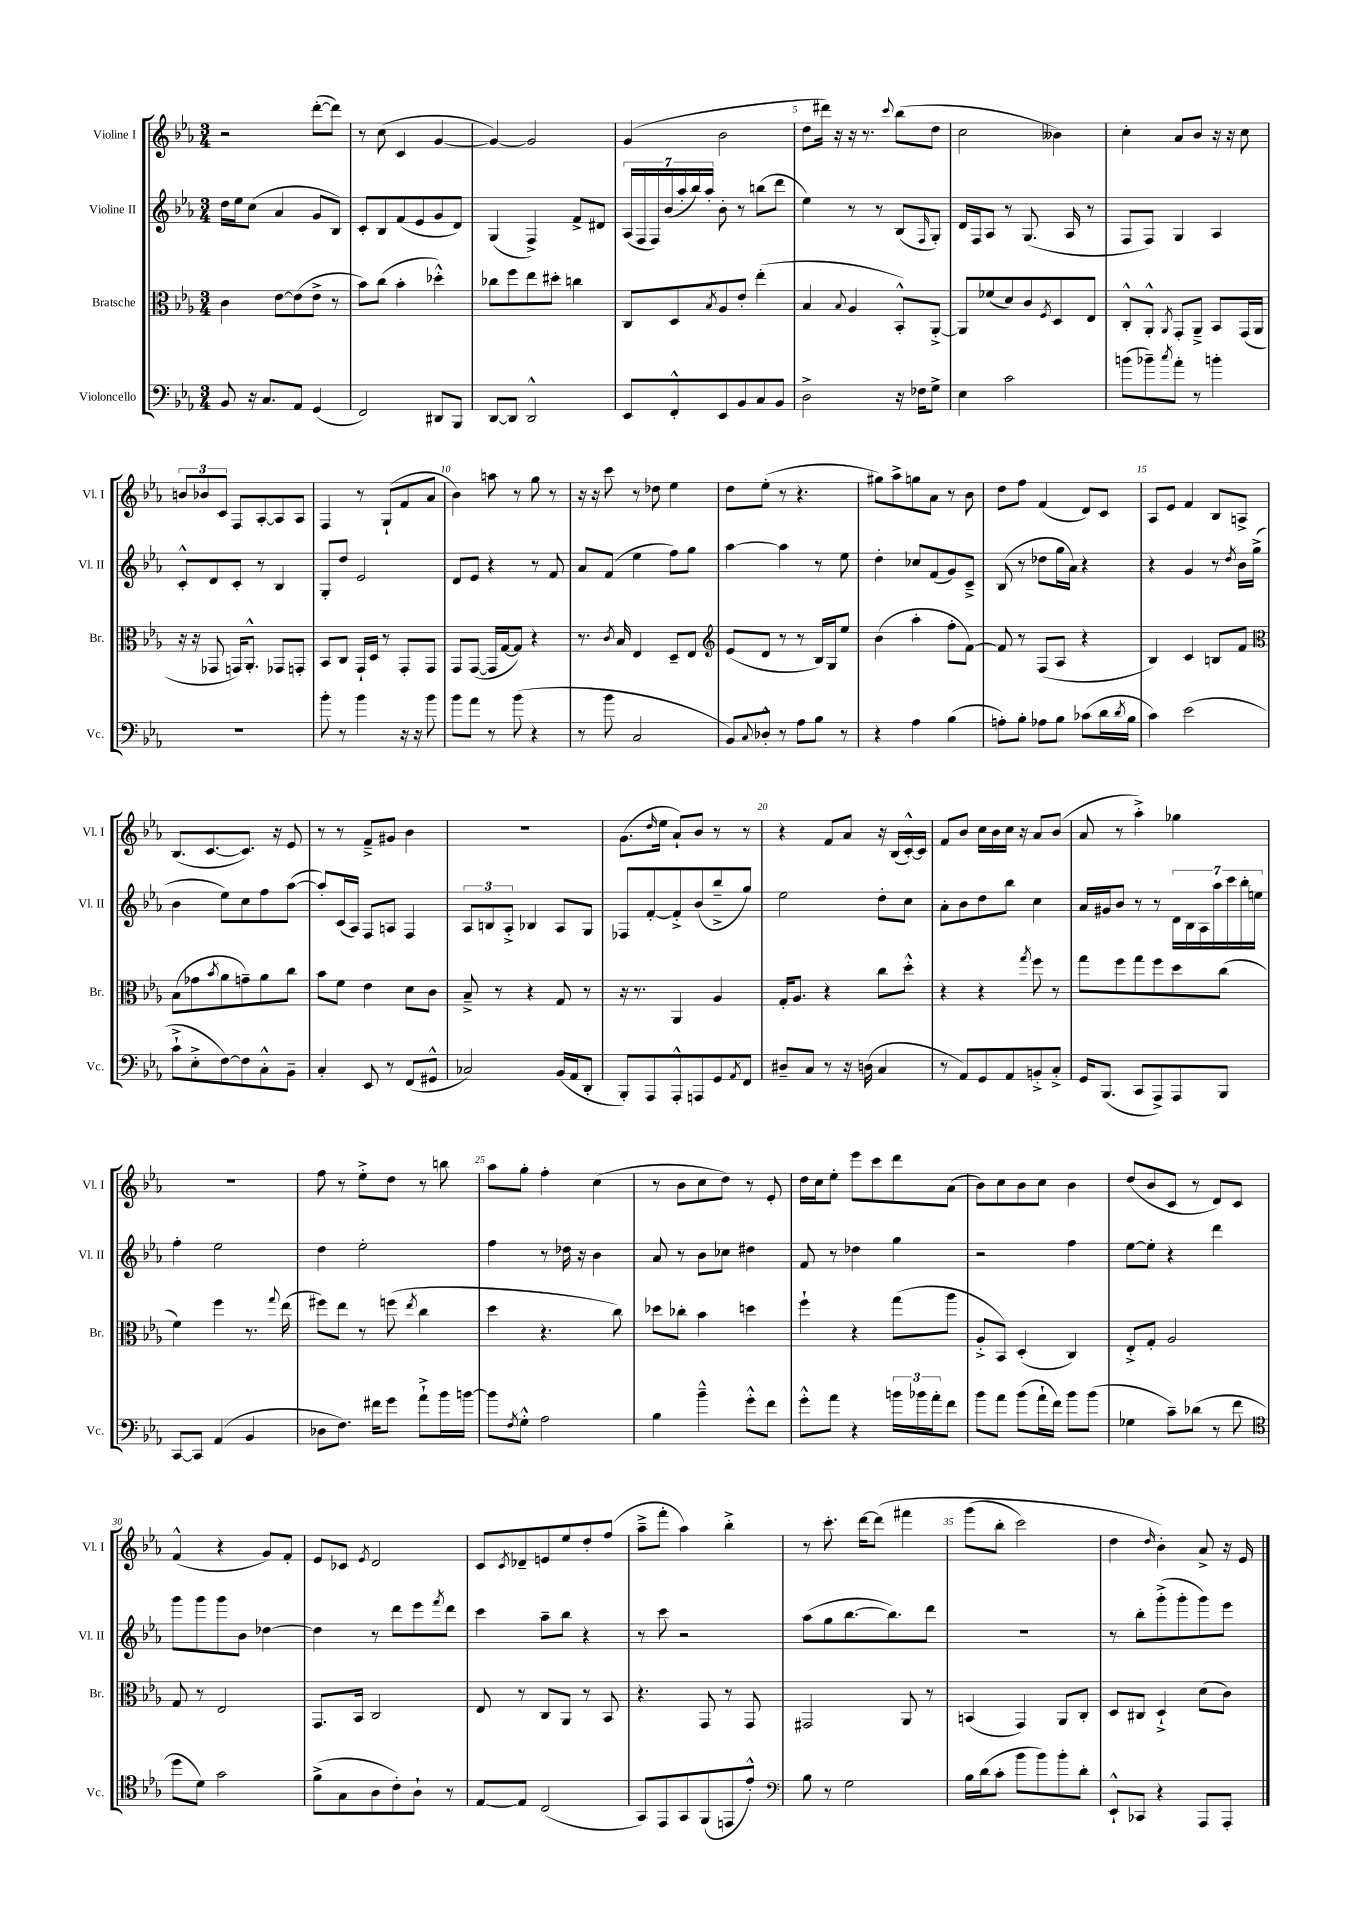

**kern	**kern	**kern	**kern
*staff4	*staff3	*staff2	*staff1
*clefF4	*clefC3	*clefG2	*clefG2
*k[b-e-a-]	*k[b-e-a-]	*k[b-e-a-]	*k[b-e-a-]
*M3/4	*M3/4	*M3/4	*M3/4
8BB-	4c	16dd	2r
.	.	16ee-	.
16r	.	(8cc	.
8.C	.	.	.
.	[8e-	4a-	.
8AA-	(8e-]	.	.
(4GG	8e-^	8g	([8ddd'
.	8r	8B-)	8ddd])
=	=	=	=
2FF)	8b-)	8c'	8r
.	(8cc	8B-	(8cc
.	4b-'	(8f	4c
.	.	8e-	.
8DD#	4dd-'^^)	8g	[4g
8BBB-	.	8d)	.
=	=	=	=
[8DD	8cc-	(4G	4g_)
8DD]	8ff	.	.
2DD^^	8ee-	4F^)	2g]
.	8dd#'	.	.
.	4cc	8f^	.
.	.	8d#	.
=	=	=	=
8EE-	8C	(28A-	(4g
.	.	28F	.
.	.	28F)	.
.	.	(28b-	.
8FF'^^	8D	.	.
.	.	28aa-'	.
.	.	28bb-)	.
.	.	28aa-'	.
.	8qB-	.	.
8EE-	8A-	8b-'	2b-
8BB-	8e-'	8r	.
8C	(4ee-'	(8bb	.
8BB-	.	8ddd	.
=	=	=	=
2D^	4B-	4ee-)	8dd
.	.	.	16ddd#)
.	.	.	16r
.	8qqB-	.	.
.	4A-	8r	16r
.	.	.	8.r
.	.	8r	.
.	.	.	8qqccc
16r	8BB-'^^)	(8B-	(8bb-
16F-	.	.	.
.	.	16qqF	.
8G^	[8AA-'^	8G')	8dd
=	=	=	=
4E-	8AA-]	16d	2cc
.	.	16F	.
.	(8f-	8A-	.
2c	8d)	8r	.
.	8c	(8.G	.
.	8qF	.	.
.	8D	.	4b--)
.	.	16A-	.
.	8E-	8r	.
=	=	=	=
(8b	8C'^^	8F	4cc'
8b-~)	8AA-'^^	8F)	.
8qcc	8qAA-	.	.
8a-'	8GG'	4G	8a-
8r	8AA-~^	.	8b-
4b'	8BB-	4A-	16r
.	.	.	16r
.	(16GG	.	8cc
.	16AA-	.	.
=	=	=	=
2.r	16r	8c'^^	12b
.	16r	.	.
.	.	.	12b-
.	8GG-	8d	.
.	.	.	12c
.	16GG)	8c'	8F
.	8.AA-'^^	.	.
.	.	8r	[8A-'
.	8GG-	4B-	8A-]
.	8GG'	.	8A-
=	=	=	=
8b-'	8BB-	8G'	4F
8r	8C	8dd	.
4b-	16GG`	2e-	8r
.	16D	.	.
.	8r	.	(8G`
16r	8GG'	.	8f
16r	.	.	.
8b-	8GG	.	8a-
=	=	=	=
8b-	8GG	8d	4b-)
8a-	([8GG	8e-	.
8r	16GG]	4r	8aa
.	[16G	.	.
(8b-	8G])	.	8r
4r	4r	8r	8gg
.	.	8f	8r
=	=	=	=
8r	8.r	8a-	16r
.	.	.	16r
8b-	.	(8f	8ccc
.	8qc	.	.
.	16B-	.	.
2C	4E-	4ee-	8r
.	.	.	8dd-
.	8D~	8ff)	4ee-
.	8E-	8gg	.
=	=	=	=
*	*clefG2	*	*
8BB-)	(8e-	[4aa-	8dd
8qqC	.	.	.
8D-'^^	8d	.	(8ee-'
8r	8r	4aa-]	8r
8A-	8r	.	4.r
8B-	16B-)	8r	.
.	16G	.	.
8r	8ee-	8ee-	.
=	=	=	=
4r	(4b-	4dd'	8gg#)
.	.	.	8aa-^
4A-	4aa-'	8cc-	8gg
.	.	(8f	8a-
(4B-	8ff'	8g)	8r
.	[8f)	8c~^	8b-
=	=	=	=
8A')	8f]	(8B-	8dd
8B-'	8r	8r	8ff
8A-	(8F	8dd-	(4f
8B-	8A-	16gg	.
.	.	16a-)	.
(8c-	4r	4r	8d)
16d	.	.	8c
8qd	.	.	.
16B-	.	.	.
=	=	=	=
4c)	4B-)	4r	8A-
.	.	.	8e-
(2e-	4c	4g	4f
.	8B	8r	8B-
.	.	8qdd	.
.	8f	16b-	8A^
.	.	(16gg^	.
=	=	=	=
*	*clefC3	*	*
8c`^	(8B-	4b-	(8.B-
8E-'^	8g-	.	.
.	.	.	[8.c
.	8qb-	.	.
[8F)	8a-	8ee-)	.
8F]	8g~)	8cc	8.c])
8C'^^	8a-	8ff	.
.	.	.	16r
8BB-~	8cc	([8aa-	8e-
=	=	=	=
4C'	8b-	8aa-'])	8r
.	8f	(16c	8r
.	.	16A-)	.
8EE-	4e-	8F	8f~^
8r	.	8A	8g#
(8FF	8d	4F	4b-
8GG#^^	8c	.	.
=	=	=	=
2C-)	8B-~^	12A-	2.r
.	.	12B	.
.	8r	.	.
.	.	12A-'^	.
.	4r	4B-	.
(16BB-	8G	8A-	.
16AA-	.	.	.
8DD'	8r	8G	.
=	=	=	=
8BBB-')	16r	8F-	(8.g
.	8.r	.	.
8AAA-	.	[8f'	.
.	.	.	16qqdd
.	.	.	16ee-
8AAA-'^^	4AA-	8f'^]	8a-`)
8AAA	.	(8b-	8b-
8GG	4A-	8bb-~^	8r
8qAA-	.	.	.
8FF	.	8gg)	8r
=	=	=	=
8D#~	16G'	2ee-	4r
.	8.A-	.	.
8C	.	.	.
8r	4r	.	8f
16r	.	.	8a-
(16D	.	.	.
4C	8cc	8dd'	16r
.	.	.	(16B-
.	8dd'^^	8cc	[16c'^^)
.	.	.	16c]
=	=	=	=
8r	4r	8a-'	8f
8AA-)	.	8b-	8b-
8GG	4r	8dd	16cc
.	.	.	16b-
8AA-	.	8bb-	16cc
.	.	.	16r
.	8qgg	.	.
8BB'^	8ff	4cc	8a-
8C'^	8r	.	(8b-
=	=	=	=
16GG	8gg	16a-	8a-
(8.BBB-	.	16g#	.
.	8ff	8b-	8r
8CC	8gg	8r	4aa-'^)
8AAA-^)	8ff	8r	.
8AAA-	8dd	28d	4gg-
.	.	28B-	.
.	.	28A-	.
.	.	28aa-	.
8BBB-	(8cc	.	.
.	.	28ccc	.
.	.	28bb-'	.
.	.	28ee	.
=	=	=	=
[8CC	4f)	4ff'	2.r
8CC]	.	.	.
(4AA-	4ff	2ee-	.
4BB-	8.r	.	.
.	8qqgg	.	.
.	(16ee-	.	.
=	=	=	=
8D-	8ff#)	4dd	8ff
8.F)	8ee-	.	8r
.	8r	2ee-'	8ee-'^
16f#	.	.	.
8g	(8ff	.	8dd
.	8qee-	.	.
8a-`^	4cc	.	8r
16b-	.	.	8bb
[16b	.	.	.
=	=	=	=
8b]	4dd	4ff	8aa-
8qF	.	.	.
8G'^^	.	.	8gg'
2A-	4.r	8r	4ff'
.	.	16dd-	.
.	.	16r	.
.	.	4b-	(4cc
.	8cc)	.	.
=	=	=	=
4B-	8dd-	8a-	8r
.	8cc-'	8r	8b-
4b-~^^	4b-	8b-	8cc
.	.	8cc-	8dd)
8g'^^	4dd	4dd#	8r
8f	.	.	8e-'
=	=	=	=
8g'^^	4ff`	8f	16dd
.	.	.	16cc
8a-	.	8r	8ee-'
4r	4r	4dd-	8eee-
.	.	.	8ccc
24b	(8gg	4gg	8ddd
24b-	.	.	.
24a-'	.	.	.
8f	8aa-	.	(8a-
=	=	=	=
8b-	8A-'^	2r	8b-)
8a-	8BB-)	.	8cc
(8b-	(4D'	.	8b-
16a-`	.	.	8cc
16f)	.	.	.
8b-	4C)	4ff	4b-
(8b-	.	.	.
=	=	=	=
4G-	8E-'^	[8ee-	(8dd
.	8G'	8ee-']	8b-
8c~)	2A-	4r	8c
(8d-	.	.	8r
8r	.	4ddd	8d)
8f	.	.	8c
=	=	=	=
*clefC4	*	*	*
8dd	8G	8ggg	(4f^^
8d)	8r	8ggg	.
2g	2E-	8ggg	4r
.	.	8b-	.
.	.	[4dd-	8g)
.	.	.	8f'
=	=	=	=
(8f^	8.GG	4dd-]	8e-
8G	.	.	8c-
.	16BB-	.	.
.	.	.	8qe-
8A-	2C	8r	2d
8c')	.	8ddd	.
8A-`	.	8eee-	.
.	.	8qfff	.
8r	.	8ddd	.
=	=	=	=
[8E-	8E-	4ccc	8c
.	.	.	8qc
8E-]	8r	.	8d-~
(2C	8C	8aa-~	8e
.	8AA-	8bb-	8ee-
.	8r	4r	8dd'
.	8BB-	.	(8ff
=	=	=	=
8GG)	4.r	8r	8aa-~^
8EE-	.	8ccc	8fff'
8GG	.	2r	4aa-)
(8FF	8GG	.	.
8EE	8r	.	4bb-'^
8e-'^^)	8GG	.	.
=	=	=	=
*clefF4	*	*	*
8B-	2GG#	(8aa-	8r
8r	.	8gg	8.ccc'
2G	.	[8.bb-	.
.	.	.	[16ddd
.	.	.	&(8ddd]
.	.	8.bb-])	.
.	8AA-	.	4fff#
.	8r	8ddd	.
=	=	=	=
16B-	(4BB	2.r	(8ggg
(16d	.	.	.
8c'	.	.	8bb-'
8b-	4GG)	.	2ccc)
8b-)	.	.	.
8b-'	8AA-	.	.
8d'	8C'	.	.
=	=	=	=
8EE-`^^	8D	8r	4dd
8CC-	8C#	8bb-'	.
.	.	.	16qqdd
4r	4D`^	(8ggg'^	4b-'&)
.	.	8ggg'	.
8AAA-	(8d	8ggg)	8a-^
8AAA-'	8c)	8eee-	16r
.	.	.	16e-
==	==	==	==
*-	*-	*-	*-
